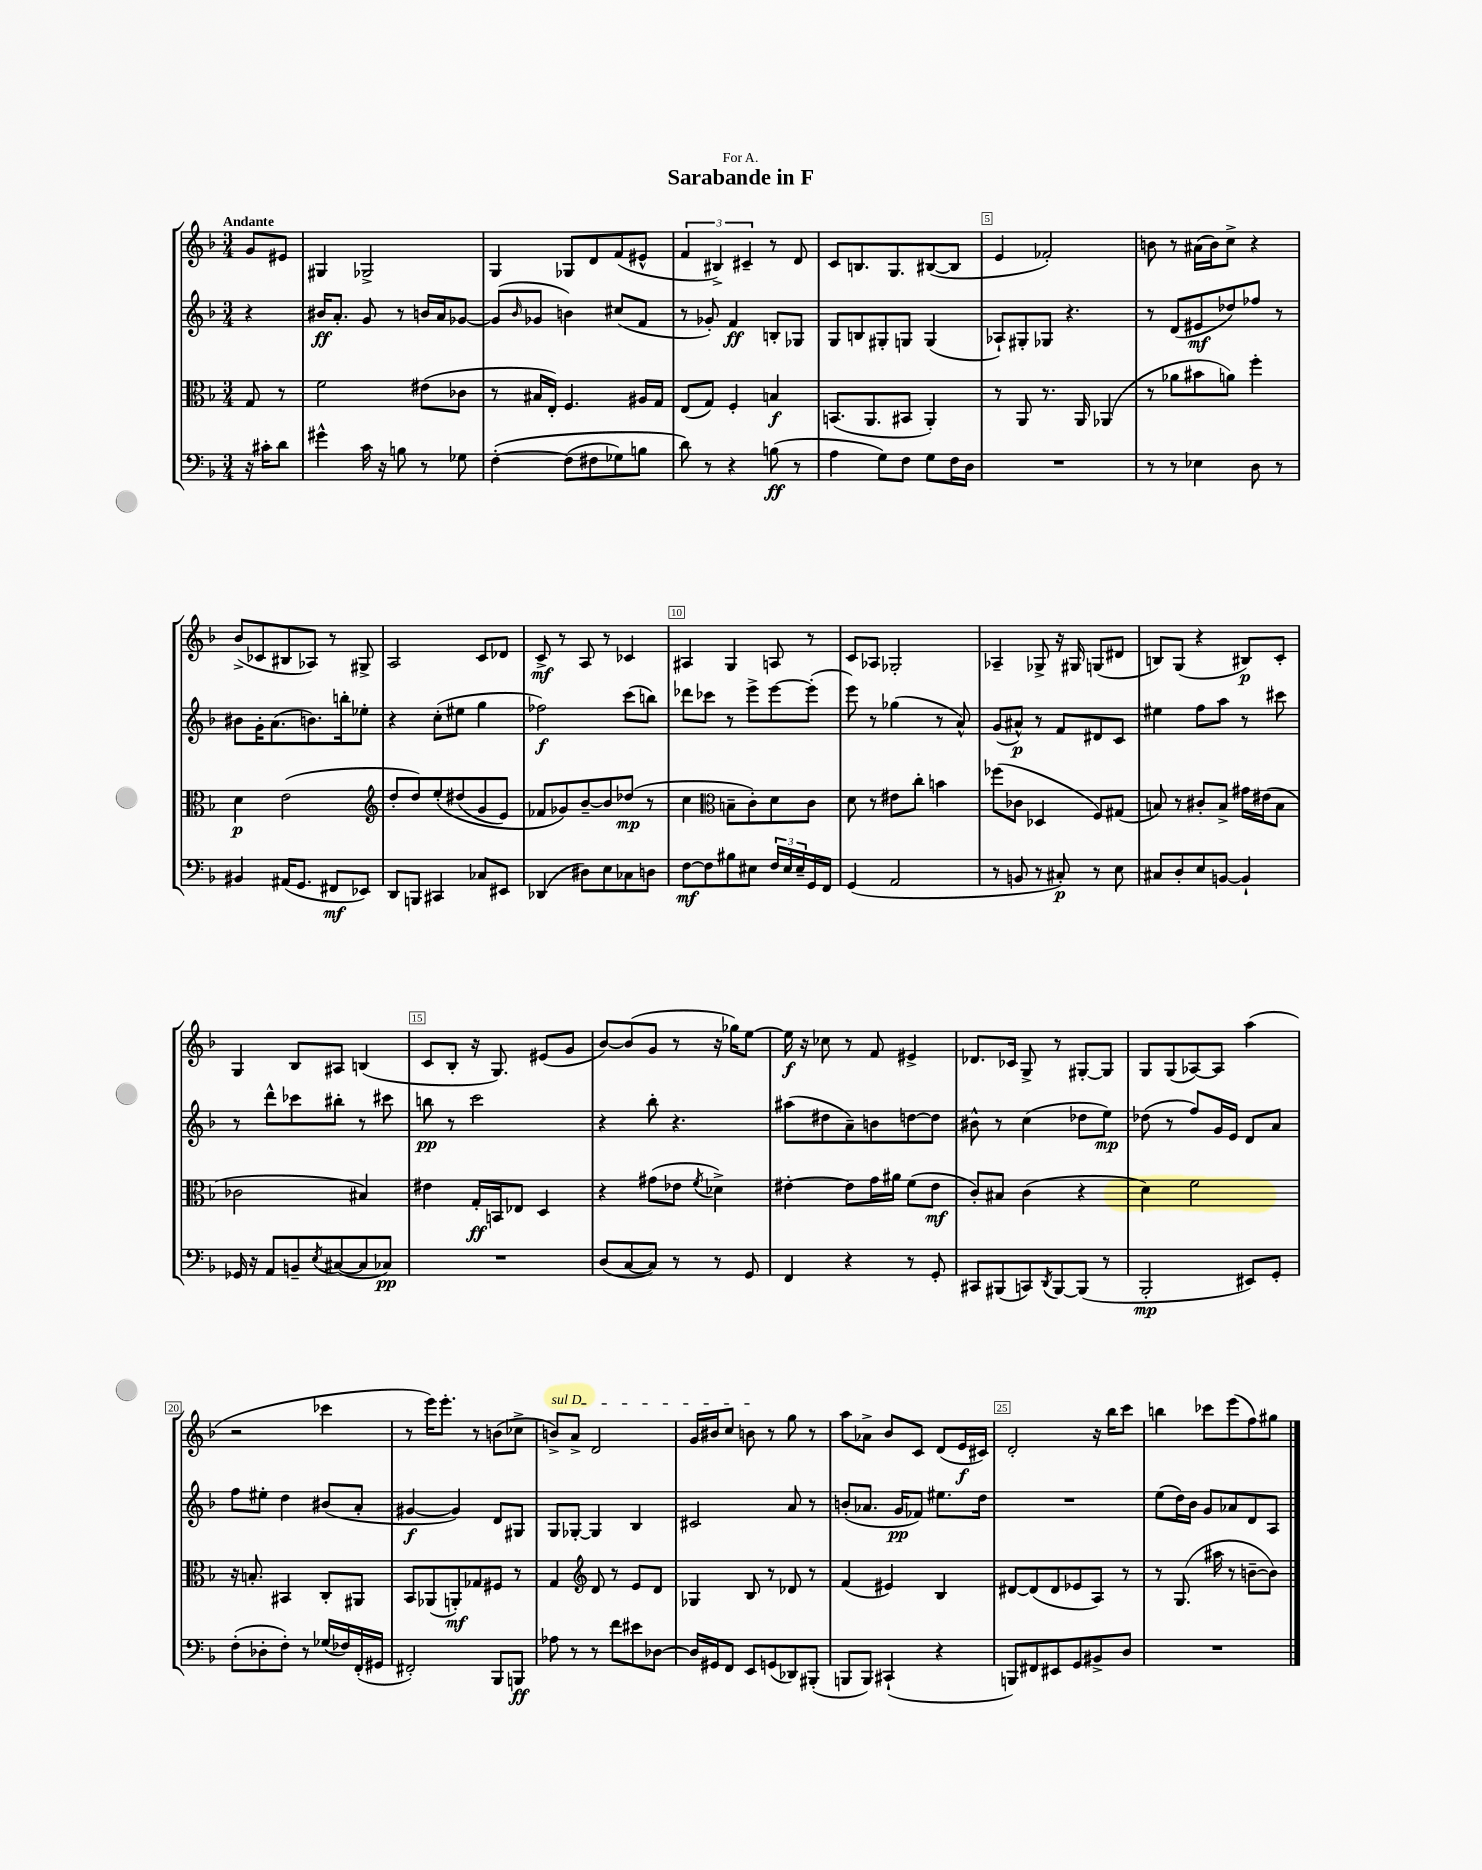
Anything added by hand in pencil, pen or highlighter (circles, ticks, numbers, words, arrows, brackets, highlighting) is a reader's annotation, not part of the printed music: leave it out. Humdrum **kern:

**kern	**kern	**kern	**kern
*staff4	*staff3	*staff2	*staff1
*clefF4	*clefC3	*clefG2	*clefG2
*k[b-]	*k[b-]	*k[b-]	*k[b-]
*M3/4	*M3/4	*M3/4	*M3/4
16r	8G/	4r	8g/L
16c#'\LK	.	.	.
8d\J	8r	.	8e#/J
=	=	=	=
4g#^^\	2f\	16b#/LK	4G#/
.	.	8.a'/J	.
16c\	.	8g/	2G-^/
16r	.	.	.
8B\	.	8r	.
8r	(8e#\L	16b/LL	.
.	.	16a/J	.
8G-\	8c-\J	[8g-/J	.
=	=	=	=
&([4F'\	8r	(8g-/]L	4G/
.	.	16qqb-/	.
.	16B#/LL	8g-/J	.
.	16E'/JJ)	.	.
(8F\]L	4.F/	4b\)	8G-/L
8F#\	.	.	8d/
8G-\)	.	(8cc#/L	(8f/
8B\J	16A#/LL	8f/J	8e#^^/J
.	16G/JJ	.	.
=	=	=	=
8d\&)	(8E/L	8r	6f/
8r	8G/J)	8g-'/)	.
.	.	.	6B#^/)
4r	4F'/	4f/	.
.	.	.	6c#~/
(8B\	4B/	8B'/L	8r
8r	.	8G-/J	8d/
=	=	=	=
4A\	(8.BB/L	8G/L	8c/L
.	.	8B/	8.B/
.	8.AA/	.	.
8G\L)	.	8G#'/	.
.	.	.	8.G/
8F\J	8BB#/J	8G/J	.
8G\L	4AA'/)	(4G/	([8B#/
16F\L	.	.	8B#/]J
16D\JJ	.	.	.
=	=	=	=
2.r	8r	8A-`/L)	4e/
.	8AA/	8G#'/	.
.	8.r	8G-/J	2f-'/)
.	.	4.r	.
.	16AA/	.	.
.	(4AA-/	.	.
=	=	=	=
8r	8r	8r	8b\
8r	8a-\L	(8d/L	8r
4E-\	8b#\	8e#/	(16a#\LL
.	.	.	16b\J)
.	8a\J)	8dd-/)	8cc^\J
8D\	4ff'\	8ff-/J	4r
8r	.	8r	.
=	=	=	=
4BB#/	4d\	8b#\L	(8b-^/L
.	.	16g'\K	8c-/
.	.	(8.a\	.
(16AA#/LK	(2e\	.	8B#/
8.GG/J	.	.	.
.	.	8.b\)	8A-/J)
8FF#/L	.	.	8r
.	.	16bb'\k	.
8EE-/J)	.	8ee-'\J	8G#^/
=	=	=	=
*	*clefG2	*	*
8DD/L	8dd'/L	4r	2A/
8BBB/J	8dd/)	.	.
4CC#/	&(8ee'/	(8cc'\L	.
.	(8dd#/	8ee#\J	.
8C-/L	8g/	4gg\	8c/L
8EE#/J	8e/J)	.	8d-/J
=	=	=	=
(4DD-/	8f-/L	2ff-\)	8c^/
.	8g-/&)	.	8r
8D#\L)	[8b-~/	.	8A/
8E\	8b-/]	.	8r
8C-\	(8dd-/J	(8ccc\L	4c-/
8D\J	8r	8bb\J)	.
=	=	=	=
[8F\L	4cc\	8ddd-\L	4A#/
8F\]	.	8ccc-\J	.
*	*clefC3	*	*
8B#\	8B~\L	8r	4G/
8E#\J	8c'\)	8eee^\L	.
24F/LL	8d\	[8eee\	8A/
24E#/	.	.	.
24E#~/	.	.	.
16GG/	8c\J	(8eee'\]J	8r
16FF/JJ	.	.	.
=	=	=	=
(4GG/	8d\	8eee\)	8c/L
.	8r	8r	8A-/J
2AA/	8e#\L	(4gg-\	2G-'/
.	8cc'\J	.	.
.	4b\	8r	.
.	.	8a^^/)	.
=	=	=	=
8r	(8ff-\L	(8g/L	4A-~/
8BB/	8c-\J	8a#^^/J)	.
8r	4D-/	8r	8G-^/
8C#'/)	.	8f/L	16r
.	.	.	16G#/
8r	8F/L)	8d#/	(8G/L
8E\	(8G#/J	8c/J	8d#/J
=	=	=	=
8C#/L	8B/)	4ee#\	8B/L)
8D'/	8r	.	(8G/J
8E/	8c#'/L	8ff\L	4r
[8BB/J	8B^/J	8aa\J	.
4BB`/]	16g#\LL	8r	8B#/L)
.	(16e#\J	.	.
.	8B\J	8ccc#\	8c'/J
=	=	=	=
16GG-/	2c-\	8r	4G/
16r	.	.	.
8AA/L	.	8ddd^^\L	.
8BB~/	.	8ccc-\	8B-/L
8qE/	.	.	.
([8C#/	.	8bb#'\J	8A#/J
8C#/]	4B#/)	8r	(4B/
8C-/J)	.	8ccc#\	.
=	=	=	=
2.r	4e#\	8bb\	8c/L
.	.	8r	8B-'/J
.	16G'/LL	2ccc\	16r
.	16BB/J	.	8.G/)
.	8E-/J	.	.
.	4D/	.	(8e#/L
.	.	.	8g/J
=	=	=	=
(8D/L	4r	4r	[8b-/L)
[8C/	.	.	(8b-/]
8C/]J)	(8g#\L	8bb-'\	8g/J
8r	8e-\J	4.r	8r
.	8qf/	.	.
8r	4d-^\)	.	16r
.	.	.	16gg-\LK)
8GG/	.	.	[8ee\J
=	=	=	=
4FF/	[4e#'\	(8aa#\L	16ee\]
.	.	.	16r
.	.	8dd#\	8cc-\
4r	8e#\]L	8a~\)	8r
.	16g\L	8b\	8f/
.	16a#\JJ	.	.
8r	(8f\L	[8dd\	4e#^/
8GG'/	8e#\J	8dd\]J	.
=	=	=	=
8CC#/L	8c'/L)	8b#^^\	8.d-/L
(8BBB#/	8B#/J	8r	.
.	.	.	16c-/Jk
8CC/)	(4c\	(4cc\	8G^/
8qDD/	.	.	.
[8BBB#/	.	.	8r
(8BBB#/]J	4r	8dd-\L	[8G#'/L
8r	.	8ee\J)	8G#/]J
=	=	=	=
2BBB-'/	4d\)	(8dd-\	8G/L
.	.	8r	(8G/
.	2f\	8ff/L)	[8A-/)
.	.	16g/L	8A-/]J
.	.	16e/JJ	.
8EE#/L)	.	8d/L	(4aa\
8GG'/J	.	8a/J	.
=	=	=	=
(8F'\L	16r	8ff\L	2r
.	8.B'/	.	.
8D-'\	.	8ee#'\J	.
8F'\J)	4BB#/	4dd\	.
8r	.	.	.
(16G-/LL	8C'/L	(8b#/L	4ccc-\
16F-/)	.	.	.
(16FF'/	8AA#/J	8a'/J	.
16GG#/JJ	.	.	.
=	=	=	=
2FF#'/)	8BB-/L	[4g#/	8r
.	(8AA-/	.	16eee\LK)
.	.	.	8.eee'\J
.	8AA'/)	4g#/])	.
.	8G-/	.	8r
8BBB-/L	8F#/J	8d/L	(8b\L
8BBB/J	8r	8G#/J	8cc-^\J
=	=	=	=
8A-\	4G/	8G/L	8b^/L)
8r	.	[8G-'/J	8a^/J
*	*clefG2	*	*
8r	8d/	4G-/]	2d/
8f\L	8r	.	.
8e#\	8e/L	4B-/	.
[8D-\J	8d/J	.	.
=	=	=	=
16D-/]LL	4G-/	2c#/	16g/LL
16GG#/J	.	.	16b#/J
8FF/J	.	.	8cc/J
8EE/L	8B-/	.	8b\
(8GG/	8r	.	8r
8DD-/)	8d-/	8a/	8gg\
(8BBB#'/J	8r	8r	8r
=	=	=	=
8BBB/L	(4f/	(8b'/L	8aa\L
8BBB/J)	.	8.a-/J	8a-^\J
(4CC#`/	4e#/)	.	8b-/L
.	.	16g/LK	.
.	.	8f-/J)	8c/J
4r	4B-/	8.ee#\L	(8d/L
.	.	.	16e/L
.	.	16dd\Jk	16c#/JJ)
=	=	=	=
8BBB/L)	[8d#/L	2.r	2d'/
8FF#/	(8d#/]	.	.
8EE#/	8d#/	.	.
8GG/	8e-/	.	.
8BB#^/	8A/J)	.	16r
.	.	.	16bb-\LK
8D/J	8r	.	8ccc\J
=	=	=	=
2.r	8r	(8ee\L	4bb\
.	(8.G/	16dd\L)	.
.	.	16b-\JJ	.
.	.	8g/L	8ccc-\L
.	16aa#\	.	.
.	8r	8a-/	(8eee\
.	[8b~\L	8d/	8ff\)
.	8b\]J)	8A/J	8gg#\J
==	==	==	==
*-	*-	*-	*-
